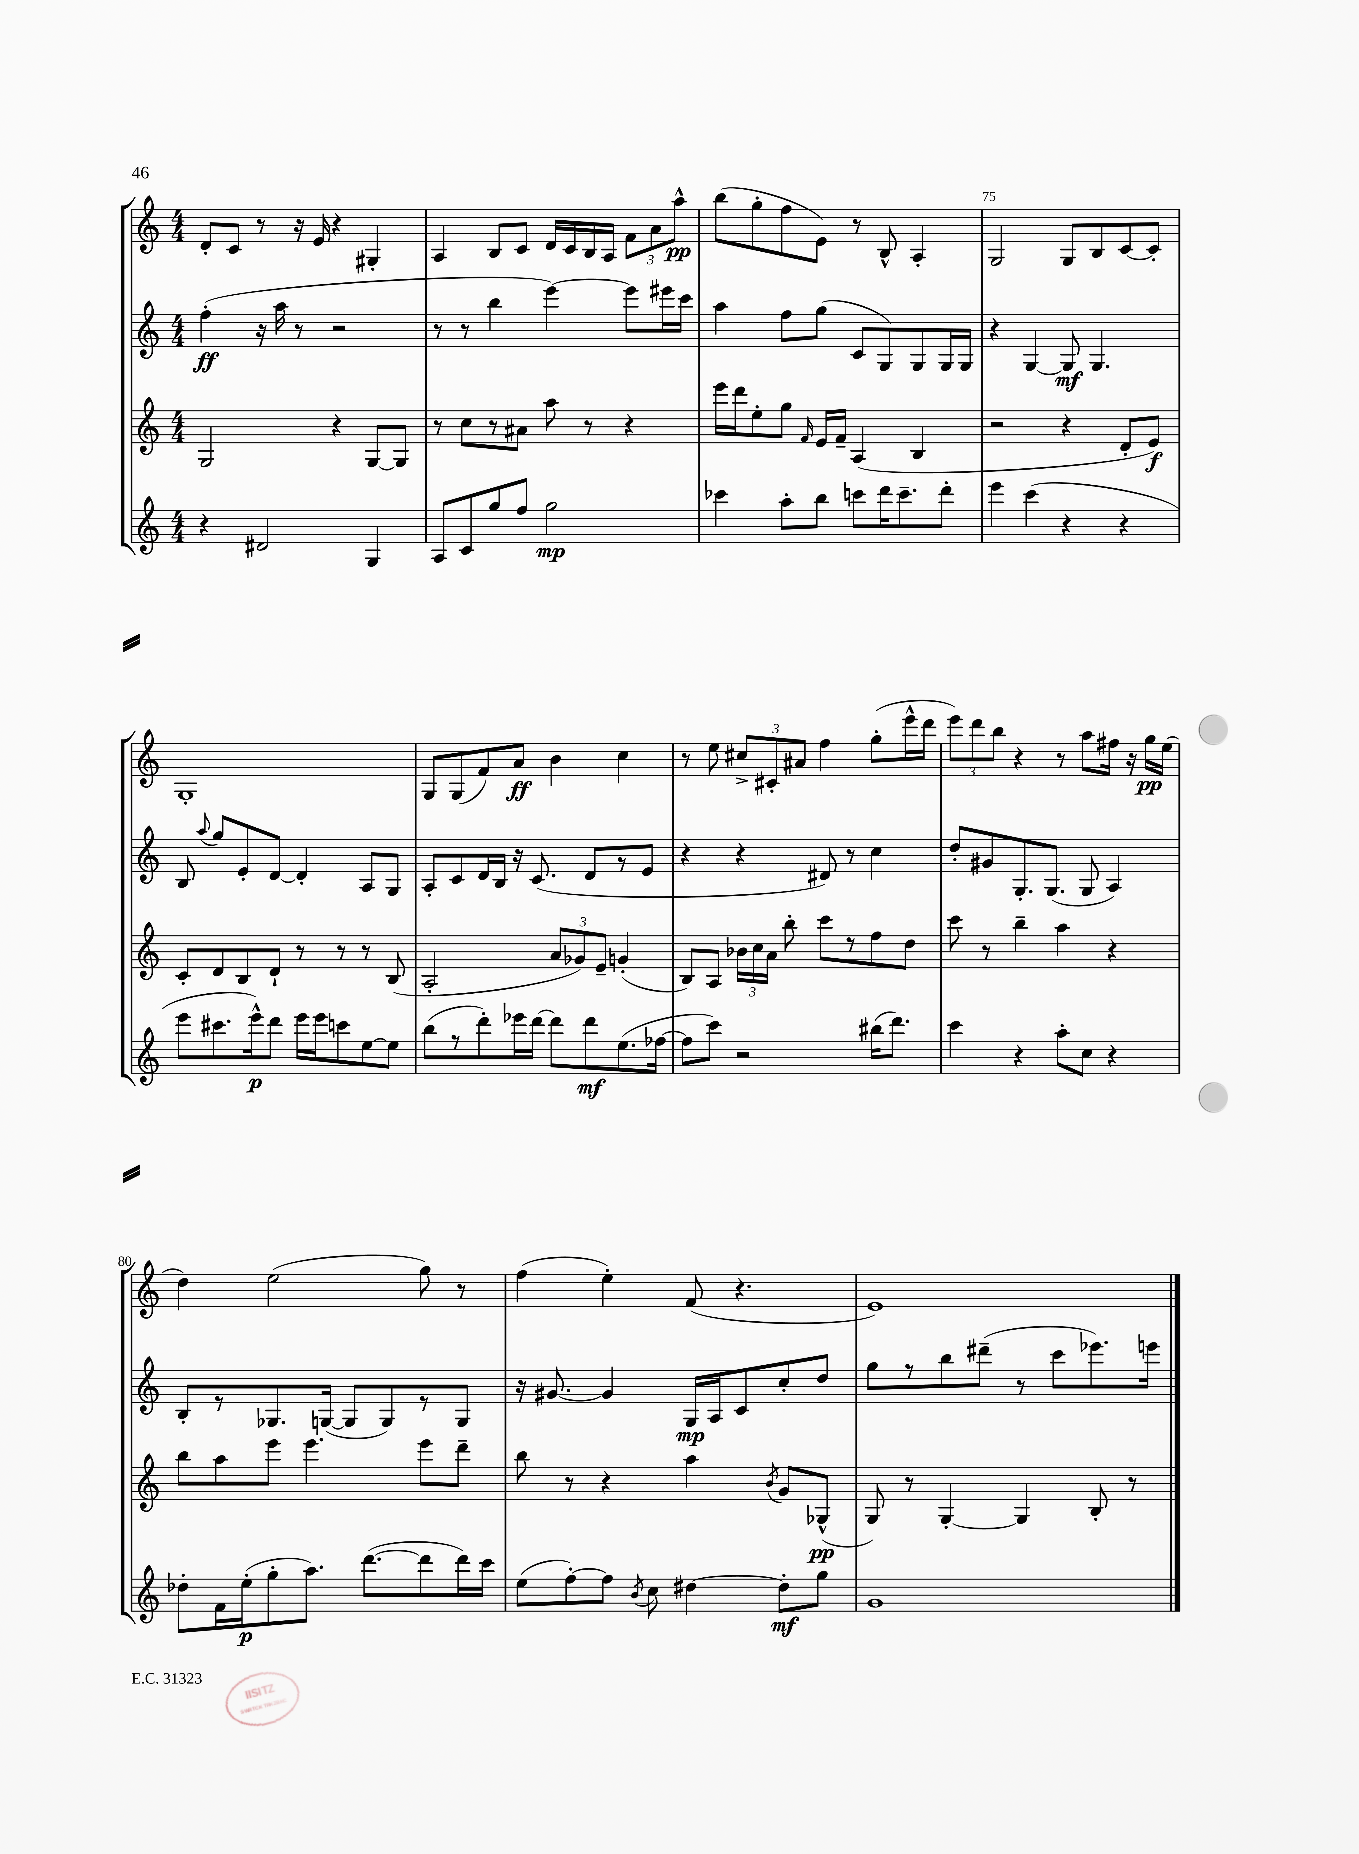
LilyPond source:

<<
\new StaffGroup <<
\new Staff = "s0" {
    \clef treble \key c \major \numericTimeSignature \time 4/4
    \autoBeamOff d'8[-. c'8] r8 r16 e'16 r4 gis4-. |
    a4 b8[ c'8] d'16[ c'16 b16 a16] \tuplet 3/2 { f'8[ a'8 a''8]-^\pp } |
    b''8[( g''8-. f''8 e'8]) r8 b8-^ a4-. |
    g2 g8[ b8 c'8~ c'8]-. |
    g1-. |
    g8[ g8( f'8) a'8]\ff b'4 c''4 |
    r8 e''8 \tuplet 3/2 { cis''8[-> cis'8-. ais'8] } f''4 g''8[-.( e'''16-^ d'''16] |
    \tuplet 3/2 { e'''8[) d'''8 b''8] } r4 r8 a''8[ fis''16] r16 g''16[\pp e''16]( |
    d''4) e''2( g''8) r8 |
    f''4( e''4-.) f'8( r4. |
    e'1) \bar "|." |
}
\new Staff = "s1" {
    \clef treble \key c \major \numericTimeSignature \time 4/4
    \autoBeamOff f''4-.\ff( r16 a''16 r8 r2 |
    r8 r8 b''4 e'''4~) e'''8[ eis'''16 c'''16] |
    a''4 f''8[ g''8]( c'8[ g8) g8 g16 g16] |
    r4 g4~ g8\mf g4. |
    b8 \appoggiatura { a''8 } g''8[ e'8-. d'8]~ d'4-. a8[ g8] |
    a8[-. c'8 d'16 b16] r16 c'8.( d'8[ r8 e'8] |
    r4 r4 dis'8) r8 c''4 |
    d''8[-. gis'8 g8.-. g8.]( g8 a4) |
    b8[-. r8 ges8. g16]~( g8[ g8) r8 g8] |
    r16 gis'8.~ gis'4 g16[\mp a16 c'8 c''8-. d''8] |
    g''8[ r8 b''8 dis'''8]--( r8 c'''8[ ees'''8.) e'''16] \bar "|." |
}
\new Staff = "s2" {
    \clef treble \key c \major \numericTimeSignature \time 4/4
    \autoBeamOff g2 r4 g8[~ g8] |
    r8 c''8[ r8 ais'8] a''8 r8 r4 |
    e'''16[ d'''16 e''8-. g''8] \grace { f'16 } e'16[ f'16]-- a4( b4 |
    r2 r4 d'8[-. e'8]\f) |
    c'8[-. d'8 b8 d'8]-! r8 r8 r8 b8( |
    a2-. \tuplet 3/2 { a'8[ ges'8) e'8]-- } g'4-.( |
    b8[) a8] \tuplet 3/2 { bes'16[ c''16 a'16] } b''8-. c'''8[ r8 f''8 d''8] |
    c'''8 r8 b''4-- a''4 r4 |
    b''8[ a''8 e'''8] e'''4. e'''8[ d'''8]-- |
    b''8 r8 r4 a''4 \acciaccatura { b'8 } g'8[ ges8]-^\pp( |
    g8) r8 g4~-. g4 b8-. r8 \bar "|." |
}
\new Staff = "s3" {
    \clef treble \key c \major \numericTimeSignature \time 4/4
    \autoBeamOff r4 dis'2 g4 |
    a8[ c'8 g''8 f''8] g''2\mp |
    ces'''4 a''8[-. b''8] c'''8[ d'''16 c'''8.-- d'''8]-. |
    e'''4 c'''4( r4 r4 |
    e'''8[ cis'''8. e'''16-^\p) d'''8] e'''16[ e'''16 c'''8 e''8~ e''8] |
    b''8[( r8 d'''8-.) ees'''16 d'''16]~ d'''8[ d'''8\mf e''8.( fes''16]~ |
    fes''8[ c'''8]) r2 bis''16[( d'''8.]) |
    c'''4 r4 a''8[-. c''8] r4 |
    des''8[-. f'16 e''16-.\p( g''8-. a''8.]) d'''8.[~( d'''8 d'''16) c'''16] |
    e''8[( f''8~-.) f''8] \acciaccatura { b'8 } c''8 dis''4~ dis''8[-.\mf g''8] |
    g'1 \bar "|." |
}
>>
>>
\layout { \context { \Score currentBarNumber = #72 \override BarNumber.break-visibility = ##(#f #t #t) barNumberVisibility = #(every-nth-bar-number-visible 5) } }
